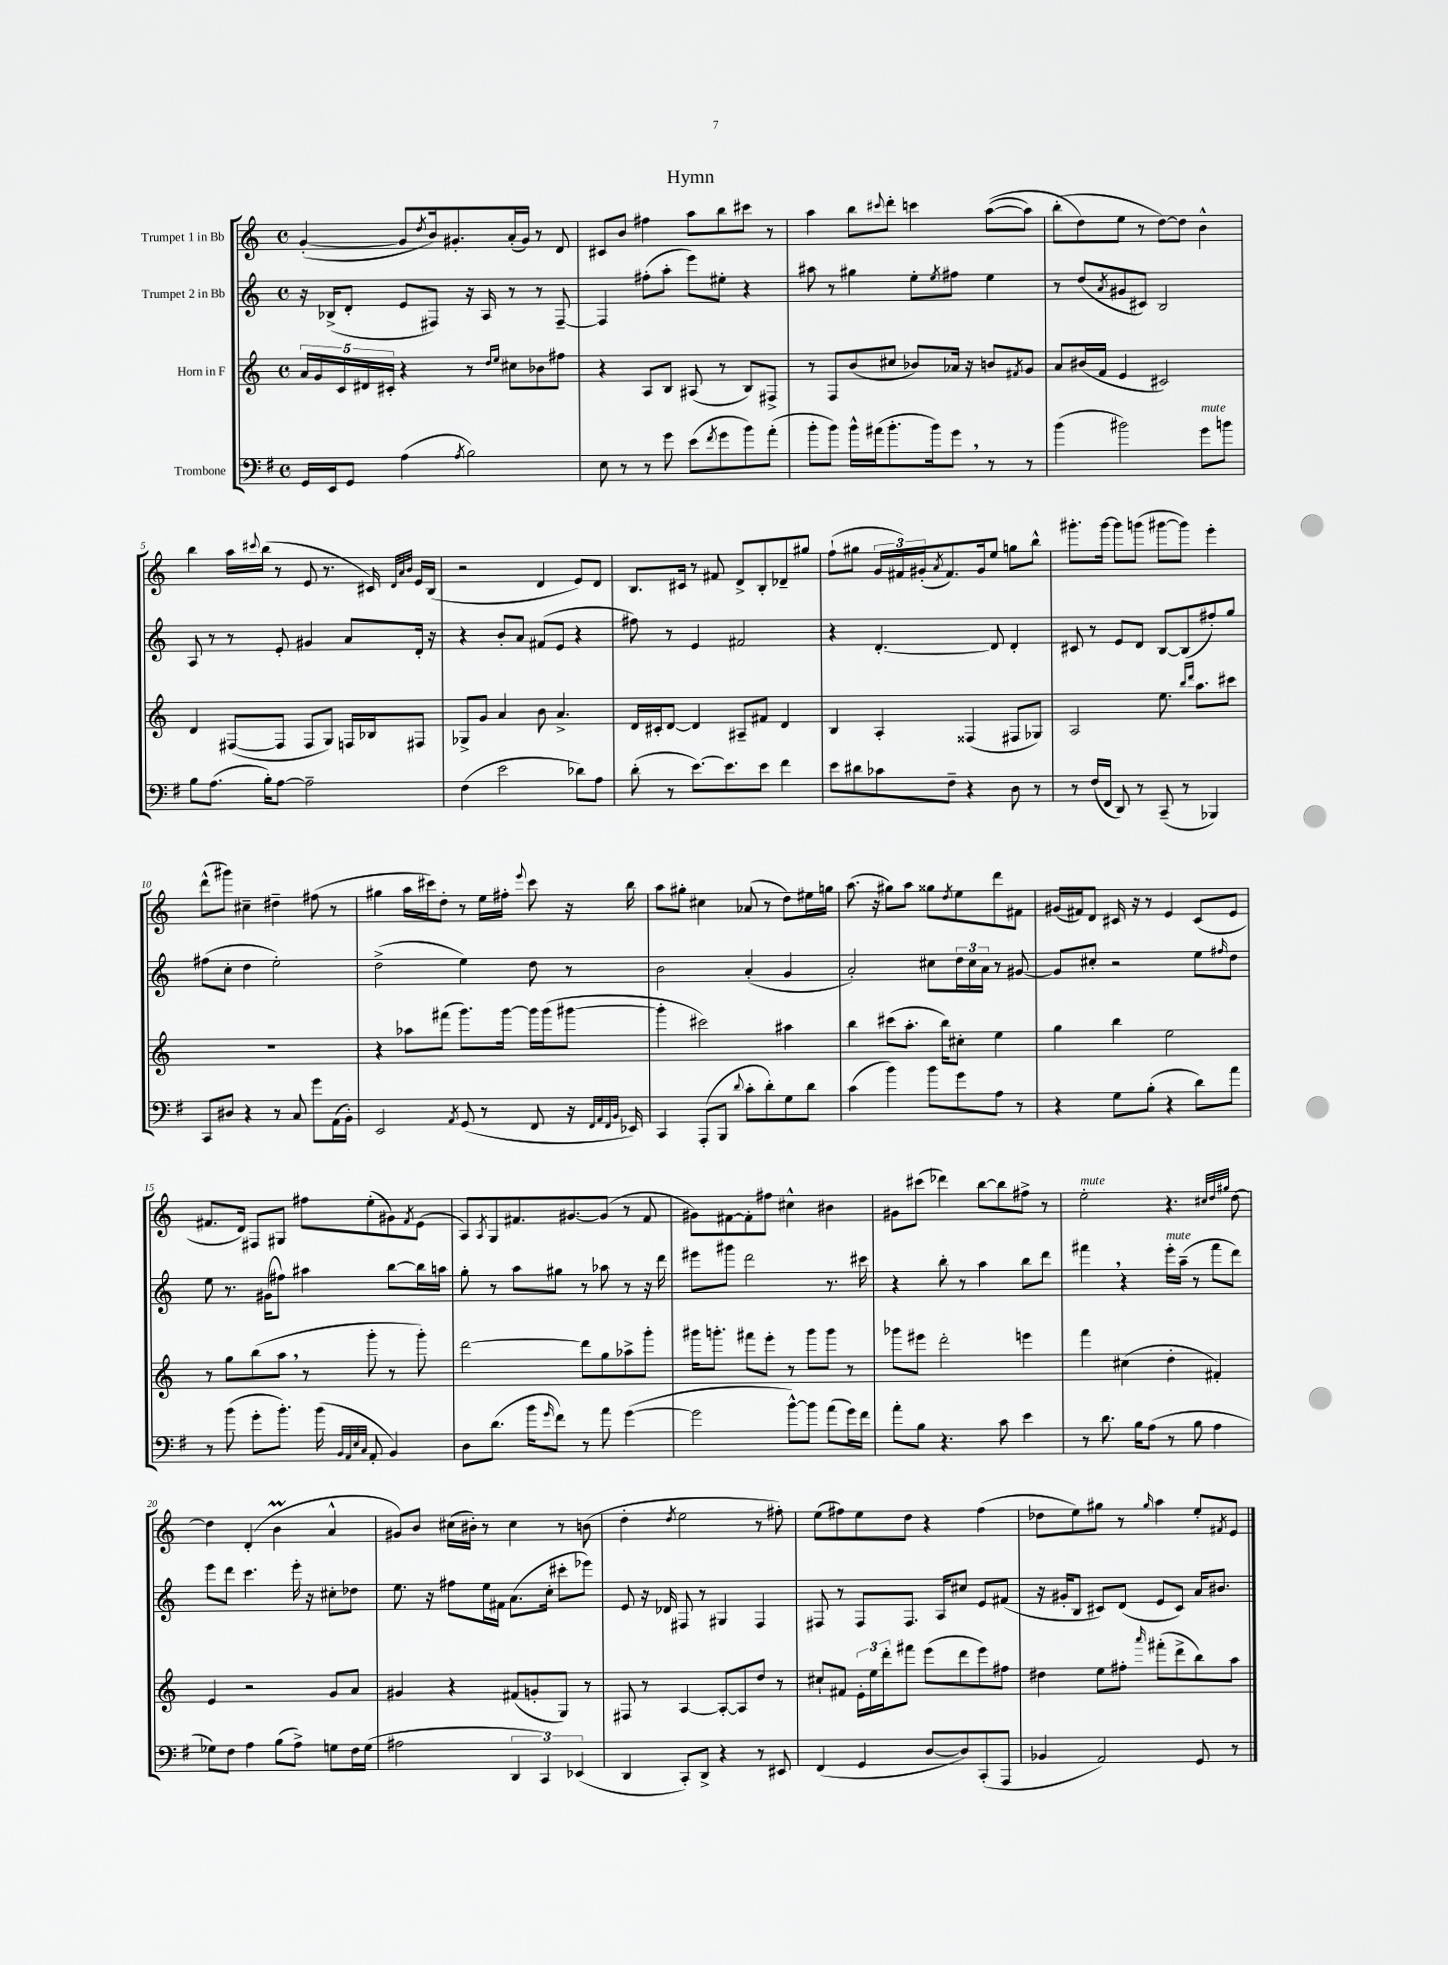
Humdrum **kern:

**kern	**kern	**kern	**kern
*part4	*part3	*part2	*part1
*staff4	*staff3	*staff2	*staff1
*I"Trombone	*I"Horn in F	*I"Trumpet 2 in Bb	*I"Trumpet 1 in Bb
*clefF4	*clefG2	*clefG2	*clefG2
*k[f#]	*k[]	*k[]	*k[]
*M4/4	*M4/4	*M4/4	*M4/4
*met(c)	*met(c)	*met(c)	*met(c)
=1	=1	=1	=1
16GG/LL	20a/LL	16r	([4g'/
.	20g/	.	.
16EE/J	.	(16B-X^/KL	.
.	20c/	.	.
8GG/J	.	8d'/J	.
.	20d#X/	.	.
.	20c#X'/JJ	.	.
(4A\	4r	8e/L	8g/L]
.	.	.	8qdd/
.	.	8F#X/J)	16b/k)
.	.	.	8.g#X'/
8qA/	.	.	.
2B\)	8r	16r	.
.	.	16A/	.
.	16qqdd/LL	.	.
.	16qqee/JJ	.	.
.	8cc#X\L	8r	(16a'/L
.	.	.	16g#/JJ)
.	8b-X\	8r	8r
.	8ff#X\J	[8F#~/	8d/
=2	=2	=2	=2
8E\	4r	4F#/]	8c#X/L
8r	.	.	8b/J
8r	8A/L	(8ff#X'\L	4ff#X\
8g\	8B/J	8aa'\J	.
(8e\L	(8A#X/	8eee\L)	8aa\L
8qf#/	.	.	.
8g\	8r	8ee#X'\J	8bb\
8b\)	8B/L)	4r	8ccc#X\J
(8a'\J	8F#X^/J	.	8r
=3	=3	=3	=3
8b'\L	8r	8aa#X\	4aa\
8b\J)	8F/L	8r	.
16b^^\LL	(8b/	4gg#X\	8bb\L
(16a#X\J	.	.	.
.	.	.	8qqccc#X/
8.b'\	8cc#X/J	.	8ddd'\J
.	8b-X/L)	8ee'\L	4cccn\
16b\k)	.	.	.
.	.	8qee/	.
8g,\J	16a-X/Jk	8ff#X\J	.
.	16r	.	.
8r	8bn/L	4ee\	(([8aa\L
.	8qf#X/	.	.
8r	8g/J	.	8aa\J])
=4	=4	=4	=4
(4b\	8a/L	8r	(8bb'\L
.	(16b#X/L	(8dd/L	8dd\)
.	16f/JJ	.	.
.	.	8qa/	.
2b#X\)	4e/	8g#X/	8ee\J
.	.	8c#X/J)	8r
.	2c#X/)	2B/	[8dd\L)
.	.	.	8dd\J]
!LO:TX:a:i:t=mute	!	!	!
8g\L	.	.	4b^^\
8bn\J	.	.	.
!!LO:LB:g=z
=5	=5	=5	=5
8B\L	4d/	8A/	4bb\
(8.A\J	.	8r	.
.	([8F#X/L	8r	16aa\LL
.	.	.	8qqccc#X/
16B'\KL)	.	.	(16bb\JJ
[8A\J	8F#/J]	8e'/	8r
2A~\]	8F#/L	4g#X/	8e/
.	8G/J)	.	8.r
.	16Fn/LL	8a/L	.
.	16B-X/J	.	16c#X/)
.	.	.	32qqd/LLL
.	.	.	32qqa/
.	.	.	32qqb/JJJ
.	8F#X/J	16d'/Jk	16e/LL
.	.	16r	(16B/JJ
=6	=6	=6	=6
(4F#\	8G-X^/L	4r	2r
.	8g/J	.	.
2e\	4a/	8b'/L	.
.	.	8a/J	.
.	8b\	(8f#X/L	4d/
.	4.a^/	8e/J	.
8d-X\L)	.	4r	8e/L)
8A\J	.	.	8d/J
=7	=7	=7	=7
(8d'\	16d/LL	8ff#X\)	8.B/L
.	16c#X'/J	.	.
8r	[8d/J	8r	.
.	.	.	16c#X/Jk
[8.e\L)	4d/]	4e/	8r
.	.	.	8f#X/
8.e\]	.	.	.
.	8A#X~/L	2f#X/	8d^/L
8e\J	8f#X/J	.	8B'/
4f#\	4d/	.	8d-X~/
.	.	.	8gg#X/J
=8	=8	=8	=8
8e\L	4B/	4r	(8ff`\L
8d#X\	.	.	8gg#X\J
8c-X\	4A'/	[4.d'/	24g/LL
.	.	.	24f#X/)
.	.	.	(24g#X'/J
.	.	.	8qa/
8F#~\J	.	.	8.f#/)
4r	(4F##X/	.	.
.	.	.	16g#/k
.	.	8d/]	8ee/J
8D\	8F#X/L	4d'/	8ggn\L
8r	8G-X/J)	.	8bb^^\J
=9	=9	=9	=9
8r	2A/	8c#X/	8.ggg#X'\L
(16F#/LL	.	8r	.
16FF#/JJ	.	.	[16ggg#\Jk
8DD/)	.	8e/L	8ggg#\L]
8r	.	8d/J	(8gggn\J
(8CC~/	8.ee\	[8B/L	[8ggg#X\L
8r	.	(8B/]	8ggg#\J])
.	16qqbb/LL	.	.
.	16qqddd/JJ	.	.
.	8.aa\L	.	.
4BBB-X/)	.	8ff#X'/)	4eee'\
.	8ccc#X\J	8gg/J	.
!!LO:LB:g=z
=10	=10	=10	=10
8CC/L	1r	(8ff#X\L	(8ddd^^\L
8D#X/J	.	8cc'\J	8ggg#X\J)
4r	.	4dd\	4cc#X~\
8r	.	2ee'\)	4dd#X~\
8C/	.	.	.
8g\L	.	.	(8ff#X\
(16AA\L	.	.	8r
16BB'\JJ)	.	.	.
=11	=11	=11	=11
2EE/	4r	(2dd^\	4gg#X\
.	8aa-X\L	.	16aa\LL
.	.	.	16ccc#X\J)
.	(8fff#X\J	.	8dd'\J
8qAA/	.	.	.
(8GG/	8.ggg\L)	4ee\)	8r
8r	.	.	16ee\LL
.	[16ggg\Jk	.	16ff#X'\JJ
.	.	.	8qqeee/
8FF#/	16ggg\LL]	8dd\	8ccc#\
.	(16ggg\J	.	.
16r	[8ggg#X\J	8r	16r
32qqFF#/LLL	.	.	.
32qqAA/	.	.	.
32qqFF#/	.	.	.
32qqBB/JJJ	.	.	.
16EE-X/)	.	.	16bb\
=12	=12	=12	=12
4CC/	4ggg#'\]	2b\	8aa\L
.	.	.	8gg#X'\J
(8AAA'/L	2ccc#X\)	.	4cc#X\
8BBB/J	.	.	.
8qqd/	.	.	.
8c'\L	.	(4a'/	(8a-X/
8d'\)	.	.	8r
8G\	4aa#X\	4g/	8dd\L)
8d\J	.	.	16ee#X\L
.	.	.	16ggn\JJ
=13	=13	=13	=13
(4c\	4bb\	2a'/)	(8.aa\
.	.	.	16r
4b\)	(8ccc#X\L	.	8gg#X\L)
.	8.aa'\J	.	8aa\J
8b\L	.	8cc#X\L	8gg##X\L
.	16bb\KL)	.	.
.	.	.	8qdd/
8g\	8cc#X'\J	24dd\L	8ee\
.	.	24cc#\	.
.	.	24a\JJ	.
8A\J	4ee\	8r	8ddd\
8r	.	[8g#X/	8f#X\J
=14	=14	=14	=14
4r	4gg\	8g#/L]	(16g#X/LL
.	.	.	16f#X/J)
.	.	8cc#X'/J	8d/J
8G\L	4bb\	2r	16c#X/
.	.	.	16r
(8B'\J	.	.	8r
4r	2ee\	.	4e/
8d\L)	.	8ee\L	(8c#/L
.	.	16qqff#X/	.
8a\J	.	8dd\J	8e/J
!!LO:LB:g=z
=15	=15	=15	=15
8r	8r	8ee\	8.f#X/L
(8b\	8gg\L	8.r	.
.	.	.	16d/Jk)
8g'\L	(8bb\	.	8F#X/L
.	.	(16g#X\KL	.
8.b'\J)	8aa,\J	8ff#X\J)	8G#X/J
.	8r	4aa#X\	8ff#X\L
(16b\	.	.	.
32qqBB/LLL	.	.	.
32qqAA/	.	.	.
32qqE/	.	.	.
32qqC/JJJ	.	.	.
8AA'/	8ggg'\	.	(8ee'\
4BB/)	8r	[8bb\L	8g#X\)
.	.	.	8qf#/
.	8ggg'\)	16bb\L]	(8e\J
.	.	16aan\JJ	.
=16	=16	=16	=16
8D\L	[2ddd\	8gg'\	8A/L)
.	.	.	8qA/
(8.d\J	.	8r	8G/
.	.	8aa\L	8.f#X/
16b\KL	.	.	.
16qqg/	.	.	.
8f#\J)	.	8gg#X\J	.
.	.	.	[8.g#X/
8r	8ddd\L]	8r	.
8a\	8gg\	8aa-X\	(8g#/J]
([4g\	8aa-X^\	8r	8r
.	8ggg'\J	16r	8f#/
.	.	16ddd\	.
=17	=17	=17	=17
2g\]	16ggg#X\KL	8eee#X\L	8g#X\L)
.	8.gggn'\J	.	.
.	.	8ggg#X\J	[8f#X\
.	8fff#X\L	2ddd\	8f#'\]
.	8eee'\J	.	8ff#X\J
[8b^^\L)	8r	.	4cc#X^^\
8b\J]	8ggg\L	.	.
(8a\L	8ggg\J	8.r	4b#X\
16g\L)	8r	.	.
16f#\JJ	.	16ccc#X\	.
=18	=18	=18	=18
8a'\L	8ggg-X\L	4r	8g#X\L
8B\J	8eee#X\J	.	(8ccc#X\J
4.r	2ddd'\	8bb'\	4ddd-X\)
.	.	8r	.
.	.	4aa\	[8bb\L
8c\	.	.	8bb\]
4e\	4eeen\	8bb\L	8ff#X^\J
.	.	8ddd\J	8r
=19	=19	=19	=19
!	!	!	!LO:TX:a:i:t=mute
8r	4fff\	4fff#X,\	2ee'\
8.d\	.	.	.
.	(4cc#X\	4r	.
16B\KL	.	.	.
(8A\J	.	.	.
!	!	!LO:TX:a:i:t=mute	!
8r	4dd'\	16eee'\LL	4.r
.	.	(16aa~\JJ	.
8B\	.	8r	.
4A\	4f#X'/)	8fff#\L	.
.	.	.	32qqcc#X/LLL
.	.	.	32qqdd/
.	.	.	32qqgg#X/JJJ
.	.	8ddd\J)	[8dd\
!!LO:LB:g=z
=20	=20	=20	=20
8G-X\L)	4e/	8eee\L	4dd\]
8F#\J	.	8ddd\J	.
4A\	2r	4.ccc\	(4d'/
(8B\L	.	.	4bm\
8A^\J)	.	16eee'\	.
.	.	16r	.
8Gn\L	8g/L	8cc#X'\L	4a^^/
16F#\L	8a/J	8dd-X\J	.
(16G\JJ	.	.	.
=21	=21	=21	=21
2A#X\	4g#X/	8.ee\	8g#X/L)
.	.	.	8b/J
.	.	16r	.
.	4r	8ff#X\L	(16cc#X\LL
.	.	.	16b#X'\JJ)
.	.	16ee\L	8r
.	.	16f#X\JJ	.
6DD/	(8f#X/L	(8.a\L	4cc#\
.	8gn'/	.	.
6CC/)	.	.	.
.	.	16cc'\Jk	.
.	8G/J)	8ccc#X'\L	8r
(6EE-X/	.	.	.
.	8r	8eee-X\J)	(8bn\
=22	=22	=22	=22
4DD/	8F#X/	8e/	4dd'\
.	8r	16r	.
.	.	16d-X/	.
.	.	.	8qdd/
8CC'/L)	[4A/	8F#X/	2ee\
8DD^/J	.	8r	.
4r	8A'/L_	4G#X/	.
.	8A/]	.	.
8r	8dd/J	4F#/	8r
8EE#X/	8r	.	8ff#X'\)
=23	=23	=23	=23
(4FF#/	8cc#X`/L	8F#X/	(8ee\L
.	8f#X/J	8r	8ff#X\)
4GG/	24e'\LL	8F#/L	8ee\
.	24ee\	.	.
.	24ddd'\J	.	.
.	8fff#X\J	8.F#/J	8dd\J
[8D/L	(8eee\L	.	4r
.	.	16A/KL	.
8D/])	8ddd\	8cc#X/J	.
(8CC'/	8eee\)	8e/L	(4ff#\
8AAA/J	8ff#X\J	(8f#X/J	.
=24	=24	=24	=24
4BB-X/	4dd#X\	16r	8dd-X\L
.	.	16g#X'/KL	.
.	.	8B/J	8ee\)
2AA/)	8ee\L	8c#X/L)	8gg#X\J
.	8ff#X'\J	(8d/J	8r
.	16qqaaa/	.	16qqgg#/
.	(8fff#X'\L	8e/L	4aa\
.	8ddd^\	8c#/J)	.
8GG/	8bb\)	16a/KL	8ee'/L
.	.	8.b#X/J	.
.	.	.	8qf#X/
8r	8aa\J	.	8e/J
==	==	==	==
*-	*-	*-	*-
